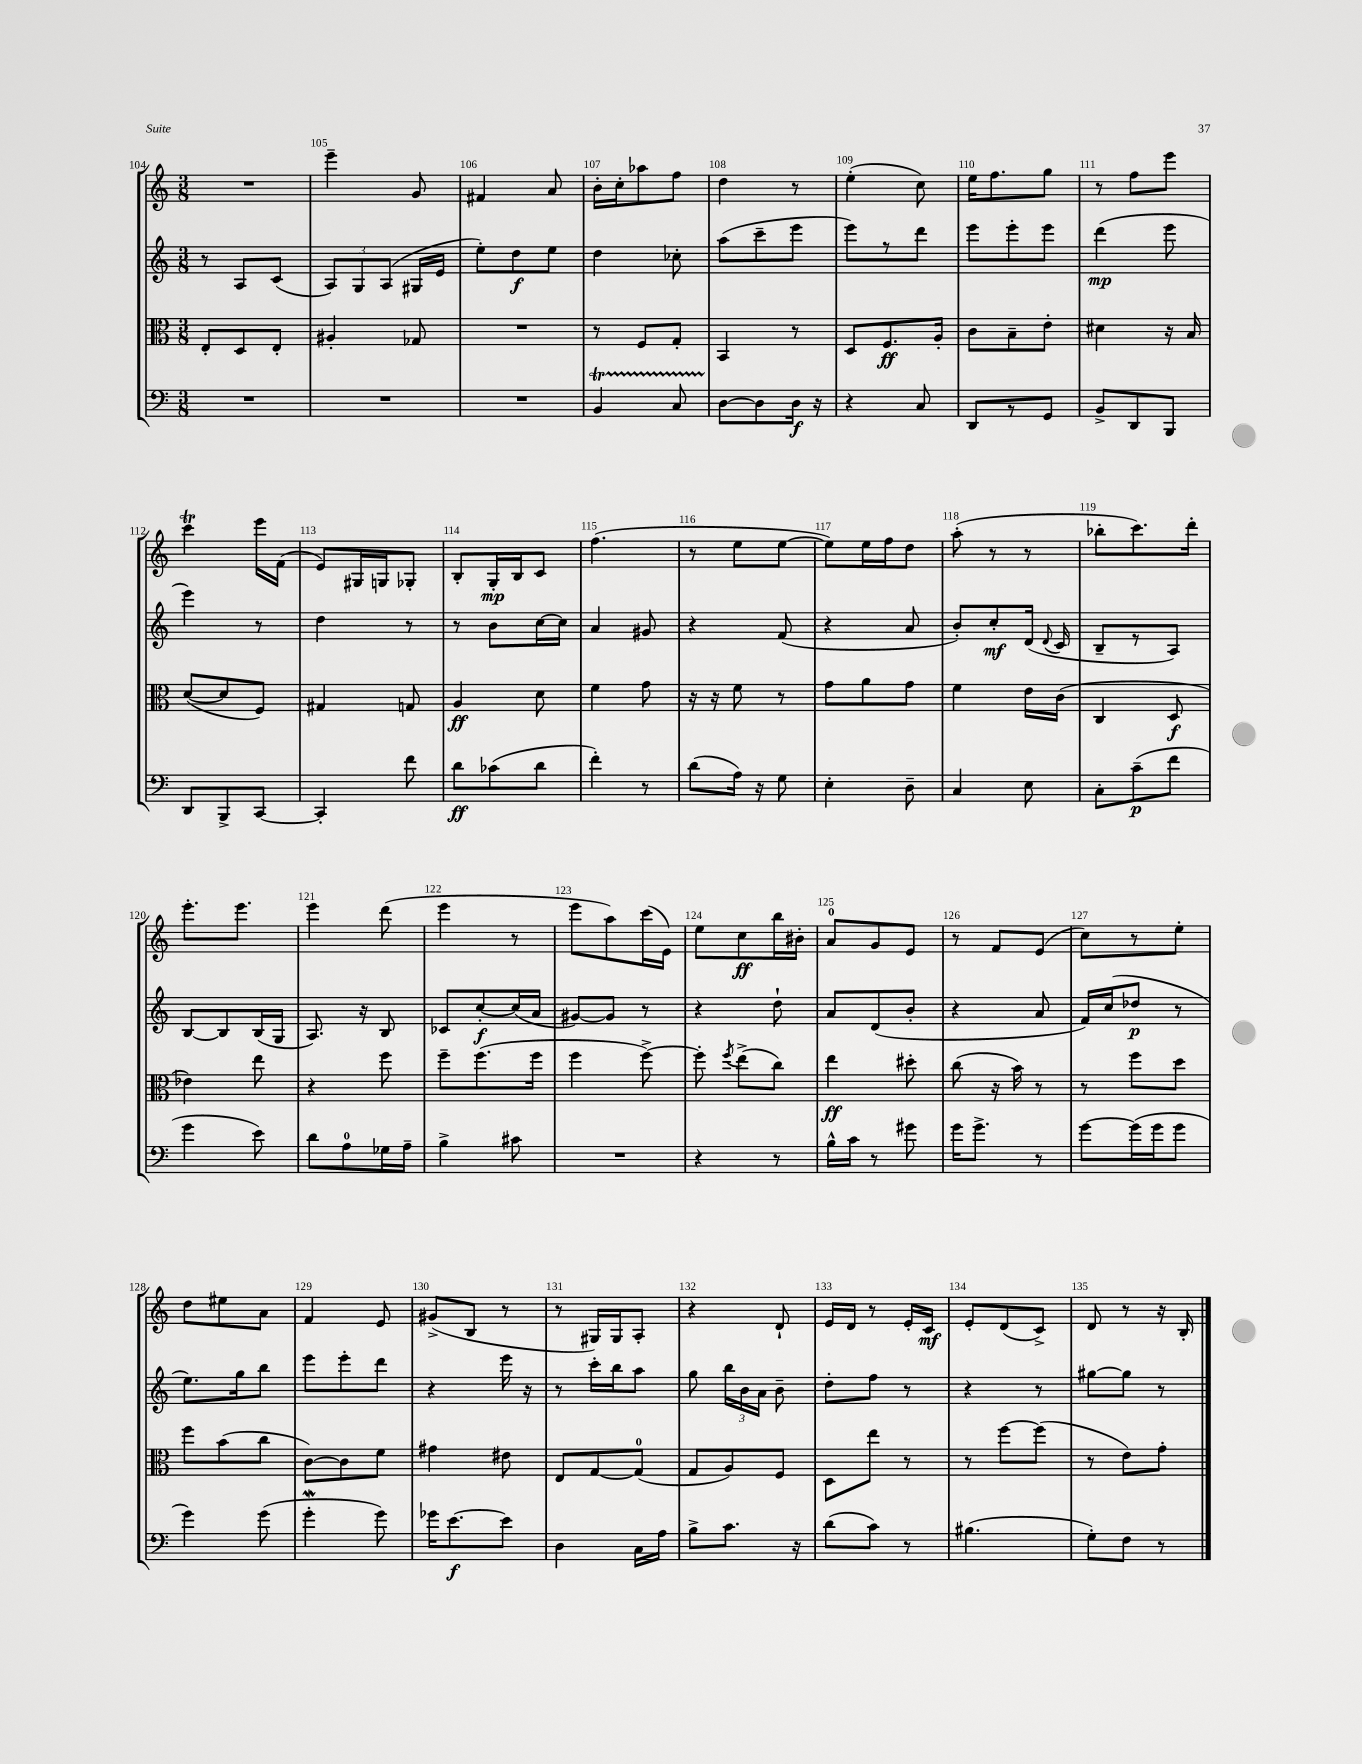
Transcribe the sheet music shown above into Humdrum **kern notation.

**kern	**kern	**kern	**kern
*staff4	*staff3	*staff2	*staff1
*clefF4	*clefC3	*clefG2	*clefG2
*k[]	*k[]	*k[]	*k[]
*M3/8	*M3/8	*M3/8	*M3/8
4.r	8E'/L	8r	4.r
.	8D/	8A/L	.
.	8E'/J	(8c/J	.
=	=	=	=
4.r	4A#'/	12A/L)	4eee~\
.	.	12G/	.
.	.	(12A/J	.
.	8G-/	16G#/LL	8g/
.	.	16e/JJ	.
=	=	=	=
4.r	4.r	8ee'\L)	4f#/
.	.	8dd\	.
.	.	8ee\J	8a/
=	=	=	=
4BB/	8r	4dd\	16b'\LL
.	.	.	16cc'\J
.	8F/L	.	8aa-\
8C/	8G'/J	8cc-'\	8ff\J
=	=	=	=
[8D\L	4BB/	(8aa\L	4dd\
8D\]	.	8ccc~\	.
16D\Jk	8r	8eee\J	8r
16r	.	.	.
=	=	=	=
4r	8D/L	8eee\L)	(4ee'\
.	8.F/	8r	.
8C/	.	8ddd\J	8cc\)
.	16A'/Jk	.	.
=	=	=	=
8DD/L	8c\L	8eee\L	16ee\LK
.	.	.	8.ff\
8r	8B~\	8eee'\	.
8GG/J	8e'\J	8eee\J	8gg\J
=	=	=	=
8BB^/L	4d#\	(4ddd\	8r
8DD/	.	.	8ff\L
8BBB/J	16r	8eee\	8eee\J
.	16B/	.	.
=	=	=	=
8DD/L	([8d/L	4eee\)	4ccc\
8BBB^/	8d/]	.	.
[8CC/J	8F/J)	8r	16eee\LL
.	.	.	(16f\JJ
=	=	=	=
4CC'/]	4G#/	4dd\	8e/L)
.	.	.	16G#/L
.	.	.	16G/J
8f\	8G/	8r	8G-'/J
=	=	=	=
8d\L	4A/	8r	8B'/L
(8c-\	.	8b\L	16G'/L
.	.	.	16B/J
8d\J	8d\	[16cc\L	8c/J
.	.	16cc\]JJ	.
=	=	=	=
4f'\)	4f\	4a/	(4.ff\
8r	8g\	8g#/	.
=	=	=	=
(8d\L	16r	4r	8r
.	16r	.	.
16A\Jk)	8f\	.	8ee\L
16r	.	.	.
8G\	8r	(8f/	[8ee\J
=	=	=	=
4E'\	8g\L	4r	8ee\]L)
.	8a\	.	16ee\L
.	.	.	16ff\J
8D~\	8g\J	8a/	8dd\J
=	=	=	=
4C/	4f\	8b'/L)	(8aa'\
.	.	8cc'/	8r
8E\	16e\LL	(16d/Jk	8r
.	.	8qqd/	.
.	(16c\JJ	16c/	.
=	=	=	=
8C'\L	4C/	8B~/L	8bb-'\L
(8c~\	.	8r	8.ccc\)
8f\J	8D/	8A/J)	.
.	.	.	16ddd'\Jk
=	=	=	=
4g\	4e-\)	[8B/L	8.eee'\L
.	.	8B/]	.
.	.	.	8.eee\J
8e\)	8ee\	(16B/L	.
.	.	16G/JJ	.
=	=	=	=
8d\L	4r	8.A/)	4eee\
8A\	.	.	.
.	.	16r	.
16G-\L	8ff\	8B/	(8ddd\
16A~\JJ	.	.	.
=	=	=	=
4B^\	8ff~\L	8c-/L	4eee\
.	(8.ff\	[8cc'/	.
8c#\	.	(16cc/]L	8r
.	16ff\Jk	16a/JJ	.
=	=	=	=
4.r	4ff\	[8g#/L)	8eee\L
.	.	8g#/]J	8aa\)
.	[8ff^\)	8r	(16ccc\L
.	.	.	16e\JJ)
=	=	=	=
4r	8ff'\]	4r	8ee\L
.	8qff/	.	.
.	(8ee^\L	.	8cc\
8r	8cc\J)	8dd`\	16bb\L
.	.	.	16b#'\JJ
=	=	=	=
16B^^\LL	4ee\	8a/L	8a/L
16c\JJ	.	.	.
8r	.	(8d/	8g/
8g#\	8dd#'\	8b'/J	8e/J
=	=	=	=
16g\LK	(8cc\	4r	8r
8.g^\J	.	.	.
.	16r	.	8f/L
.	16b\)	.	.
8r	8r	8a/	(8e/J
=	=	=	=
[8g\L	8r	16f/LL)	8cc\L)
.	.	(16cc/J	.
(16g\]L	8ff\L	8dd-/J	8r
16g\J	.	.	.
8g\J	8dd\J	8r	8ee'\J
=	=	=	=
4g\)	8ff\L	8.ee\L)	8dd\L
.	(8b\	.	8ee#\
.	.	16gg\k	.
(8g\	8cc\J	8bb\J	8a\J
=	=	=	=
4g'\	[8c\L)	8eee\L	4f/
.	8c\]	8eee'\	.
8g\)	8f\J	8ddd\J	8e/
=	=	=	=
16g-\LK	4g#\	4r	(8g#^/L
[8.e\	.	.	.
.	.	.	8B/J
8e\]J	8e#\	16eee\	8r
.	.	16r	.
=	=	=	=
4D\	8E/L	8r	8r
.	[8G/	16ccc'\LL	16G#/LL)
.	.	16bb\J	16G#/J
16C\LL	(8G/]J	8aa\J	8A'/J
16A\JJ	.	.	.
=	=	=	=
8B^\L	8G/L	8gg\	4r
8.c\J	8A/)	24bb\LL	.
.	.	24b\	.
.	.	24a\JJ	.
.	8F/J	8b~\	8d`/
16r	.	.	.
=	=	=	=
(8d\L	8D\L	8dd'\L	16e/LL
.	.	.	16d/JJ
8c\J)	8ee\J	8ff\J	8r
8r	8r	8r	16e'/LL
.	.	.	16c/JJ
=	=	=	=
(4.B#\	8r	4r	8e'/L
.	[8ff\L	.	(8d/
.	(8ff\]J	8r	8c^/J)
=	=	=	=
8G'\L)	8r	[8gg#\L	8d/
8F\J	8e\L)	8gg#\]J	8r
8r	8g'\J	8r	16r
.	.	.	16B'/
==	==	==	==
*-	*-	*-	*-
